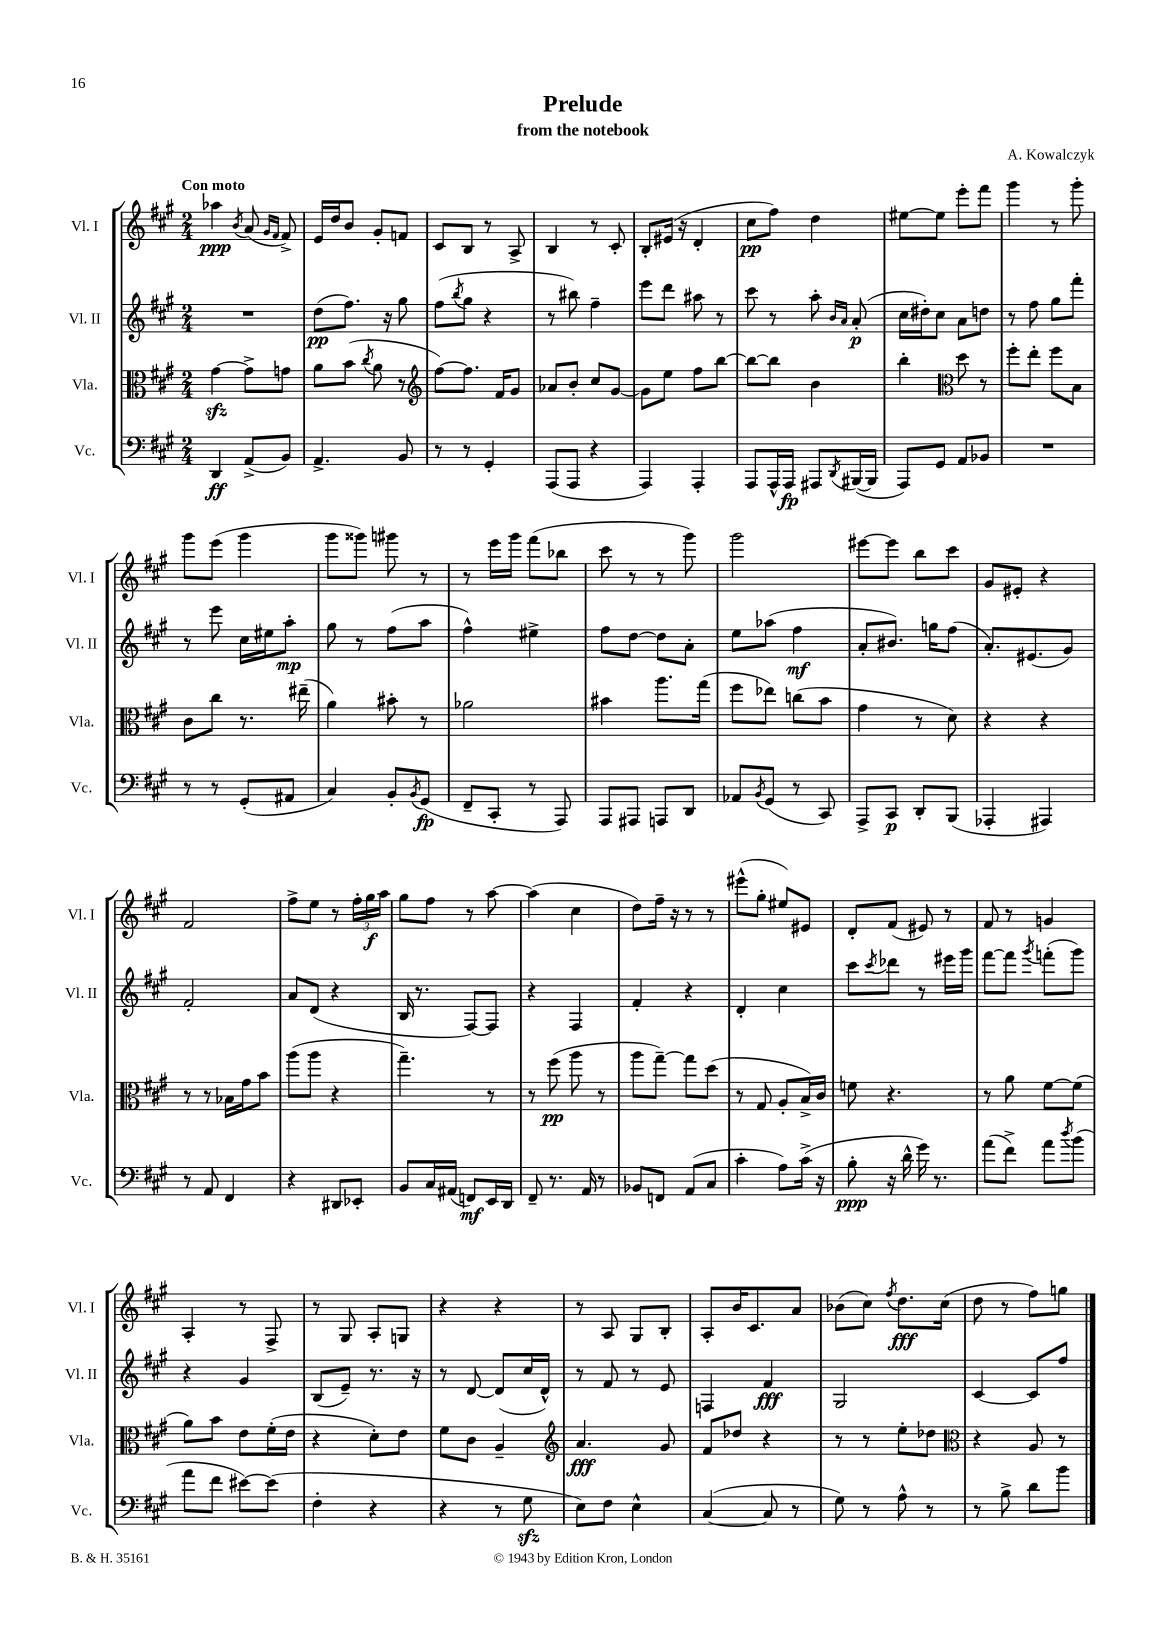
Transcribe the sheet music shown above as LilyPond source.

\header { title = "Prelude" composer = "A. Kowalczyk" subtitle = "from the notebook" }
<<
\new StaffGroup <<
\new Staff = "s0" \with { instrumentName = "Vl. I" shortInstrumentName = "Vl. I" } {
    \clef treble \key a \major \numericTimeSignature \time 2/4 \tempo "Con moto"
    aes''4\ppp \acciaccatura { b'8 } a'8( \grace { gis'16 fis'16 } fis'8->) |
    e'16 d''16 b'8 gis'8-. f'8 |
    cis'8 b8 r8 a8-> |
    b4 r8 cis'8-. |
    b8-. eis'16( r16 d'4-. |
    cis''8\pp fis''8) d''4 |
    eis''8~ eis''8 e'''8-. fis'''8 |
    gis'''4 r8 gis'''8-. |
    gis'''8 e'''8( gis'''4 |
    gis'''8 gisis'''8) gis'''8 r8 |
    r8 e'''16 gis'''16 fis'''8( bes''8 |
    cis'''8 r8 r8 gis'''8) |
    gis'''2 |
    eis'''8~ eis'''8 b''8 cis'''8 |
    gis'8 eis'8-. r4 |
    fis'2 |
    fis''8-> e''8 r8 \tuplet 3/2 { fis''16-. gis''16\f a''16 } |
    gis''8 fis''8 r8 a''8~ |
    a''4( cis''4 |
    d''8) fis''16-- r16 r8 r8 |
    eis'''8-^( gis''8-. eis''8) eis'8 |
    d'8-. fis'8( eis'8) r8 |
    fis'8 r8 g'4 |
    a4-. r8 fis8-> |
    r8 gis8 a8-. g8 |
    r4 r4 |
    r8 a8 gis8 b8-. |
    a8-. b'16 cis'8. a'8 |
    bes'8( cis''8) \acciaccatura { fis''8 } d''8.\fff cis''16( |
    d''8 r8 fis''8) g''8 \bar "|." |
}
\new Staff = "s1" \with { instrumentName = "Vl. II" shortInstrumentName = "Vl. II" } {
    \clef treble \key a \major \numericTimeSignature \time 2/4
    R2 |
    d''8\pp( fis''8.) r16 gis''8 |
    fis''8( \acciaccatura { b''8 } gis''8 r4 |
    r8 bis''8) fis''4-- |
    e'''8 d'''8 ais''8 r8 |
    cis'''8 r8 a''8-. \grace { b'16 a'16 } a'8-.\p( |
    cis''16 dis''16-.) cis''8 a'8 d''8 |
    r8 fis''8 gis''8 fis'''8-. |
    r8 e'''8 cis''16 eis''16 a''8-.\mp |
    gis''8 r8 fis''8( a''8 |
    fis''4-^) eis''4-> |
    fis''8 d''8~ d''8 a'8-. |
    e''8 aes''8( fis''4\mf |
    a'8-. bis'8.) g''16 fis''8( |
    a'8.-.) eis'8.( gis'8) |
    fis'2-. |
    a'8 d'8( r4 |
    b16 r8. fis8~) fis8 |
    r4 fis4 |
    fis'4-. r4 |
    d'4-. cis''4 |
    cis'''8 \acciaccatura { cis'''8 } des'''8 r8 eis'''16 gis'''16 |
    fis'''8~ fis'''8 \acciaccatura { gis'''8 } f'''8-.( gis'''8) |
    r4 gis'4 |
    b8( e'8--) r8. r16 |
    r8 d'8~ d'8( cis''16 d'16-^) |
    r8 fis'8 r8 e'8 |
    f4 fis'4\fff |
    gis2 |
    cis'4~ cis'8 fis''8 \bar "|." |
}
\new Staff = "s2" \with { instrumentName = "Vla." shortInstrumentName = "Vla." } {
    \clef alto \key a \major \numericTimeSignature \time 2/4
    gis'4~\sfz gis'8-> g'8 |
    a'8 b'8( \acciaccatura { cis''8 } a'8 r8 |
    \clef treble fis''8~) fis''8. fis'16 gis'8 |
    aes'8 b'8-. cis''8 gis'8~ |
    gis'8 e''8 fis''8 b''8~ |
    b''8~ b''8 b'4 |
    b''4-. \clef alto d''8 r8 |
    fis''8-. e''8-. fis''8 b8 |
    cis'8 cis''8 r8. eis''16--( |
    a'4) bis'8-. r8 |
    aes'2 |
    bis'4 a''8. gis''16( |
    fis''8 ees''8) c''8( b'8 |
    gis'4 r8 d'8) |
    r4 r4 |
    r8 r8 bes16 gis'16 b'8 |
    a''8( a''8 r4 |
    gis''4.--) r8 |
    r8 fis''8\pp( a''8 r8 |
    a''8 gis''8~--) gis''8 d''8( |
    r8 gis8 a8-. b16->) cis'16 |
    f'8 r4. |
    r8 a'8 fis'8~ fis'8( |
    a'8) b'8 e'8 fis'16-.( e'16 |
    r4 d'8-.) e'8 |
    fis'8 cis'8 a4-- |
    \clef treble a'4.\fff gis'8 |
    fis'8 des''8 r4 |
    r8 r8 e''8-. des''8 |
    \clef alto r4 a8 r8 \bar "|." |
}
\new Staff = "s3" \with { instrumentName = "Vc." shortInstrumentName = "Vc." } {
    \clef bass \key a \major \numericTimeSignature \time 2/4
    d,4\ff a,8->( b,8) |
    a,4.-> b,8 |
    r8 r8 gis,4-. |
    a,,8( a,,8 r4 |
    a,,4) a,,4-. |
    a,,8 a,,16-^ a,,16\fp ais,,8 \acciaccatura { d,8 } bis,,16~( bis,,16 |
    a,,8) gis,8 a,8 bes,8 |
    R2 |
    r8 r8 gis,8-.( ais,8 |
    cis4) b,8-. \acciaccatura { b,8 } gis,8\fp( |
    fis,8-- cis,8-. r8 a,,8) |
    a,,8 ais,,8 a,,8 d,8 |
    aes,8 \acciaccatura { b,8 } gis,8( r8 cis,8) |
    a,,8-> cis,8\p d,8-. b,,8( |
    aes,,4-. ais,,4) |
    r8 a,8 fis,4 |
    r4 dis,8 ees,8-. |
    b,8 cis16 ais,16( f,8\mf) e,16 d,16 |
    fis,8-- r8. a,16 r8 |
    bes,8 f,8 a,8( cis8 |
    cis'4-. a8) cis'16->( r16 |
    b8-.\ppp r16 d'16-^ gis'16) r8. |
    a'8( fis'8->) a'8 \acciaccatura { d''8 } b'8( |
    a'8 fis'8 eis'8~) eis'8( |
    fis4-. r4 |
    r4 r8 gis8\sfz |
    e8) fis8 e4-^ |
    cis4~( cis8 r8 |
    gis8) r8 a8-^ r8 |
    r8 b8-> d'8 b'8 \bar "|." |
}
>>
>>
\layout { \context { \Score \remove "Bar_number_engraver" } }
